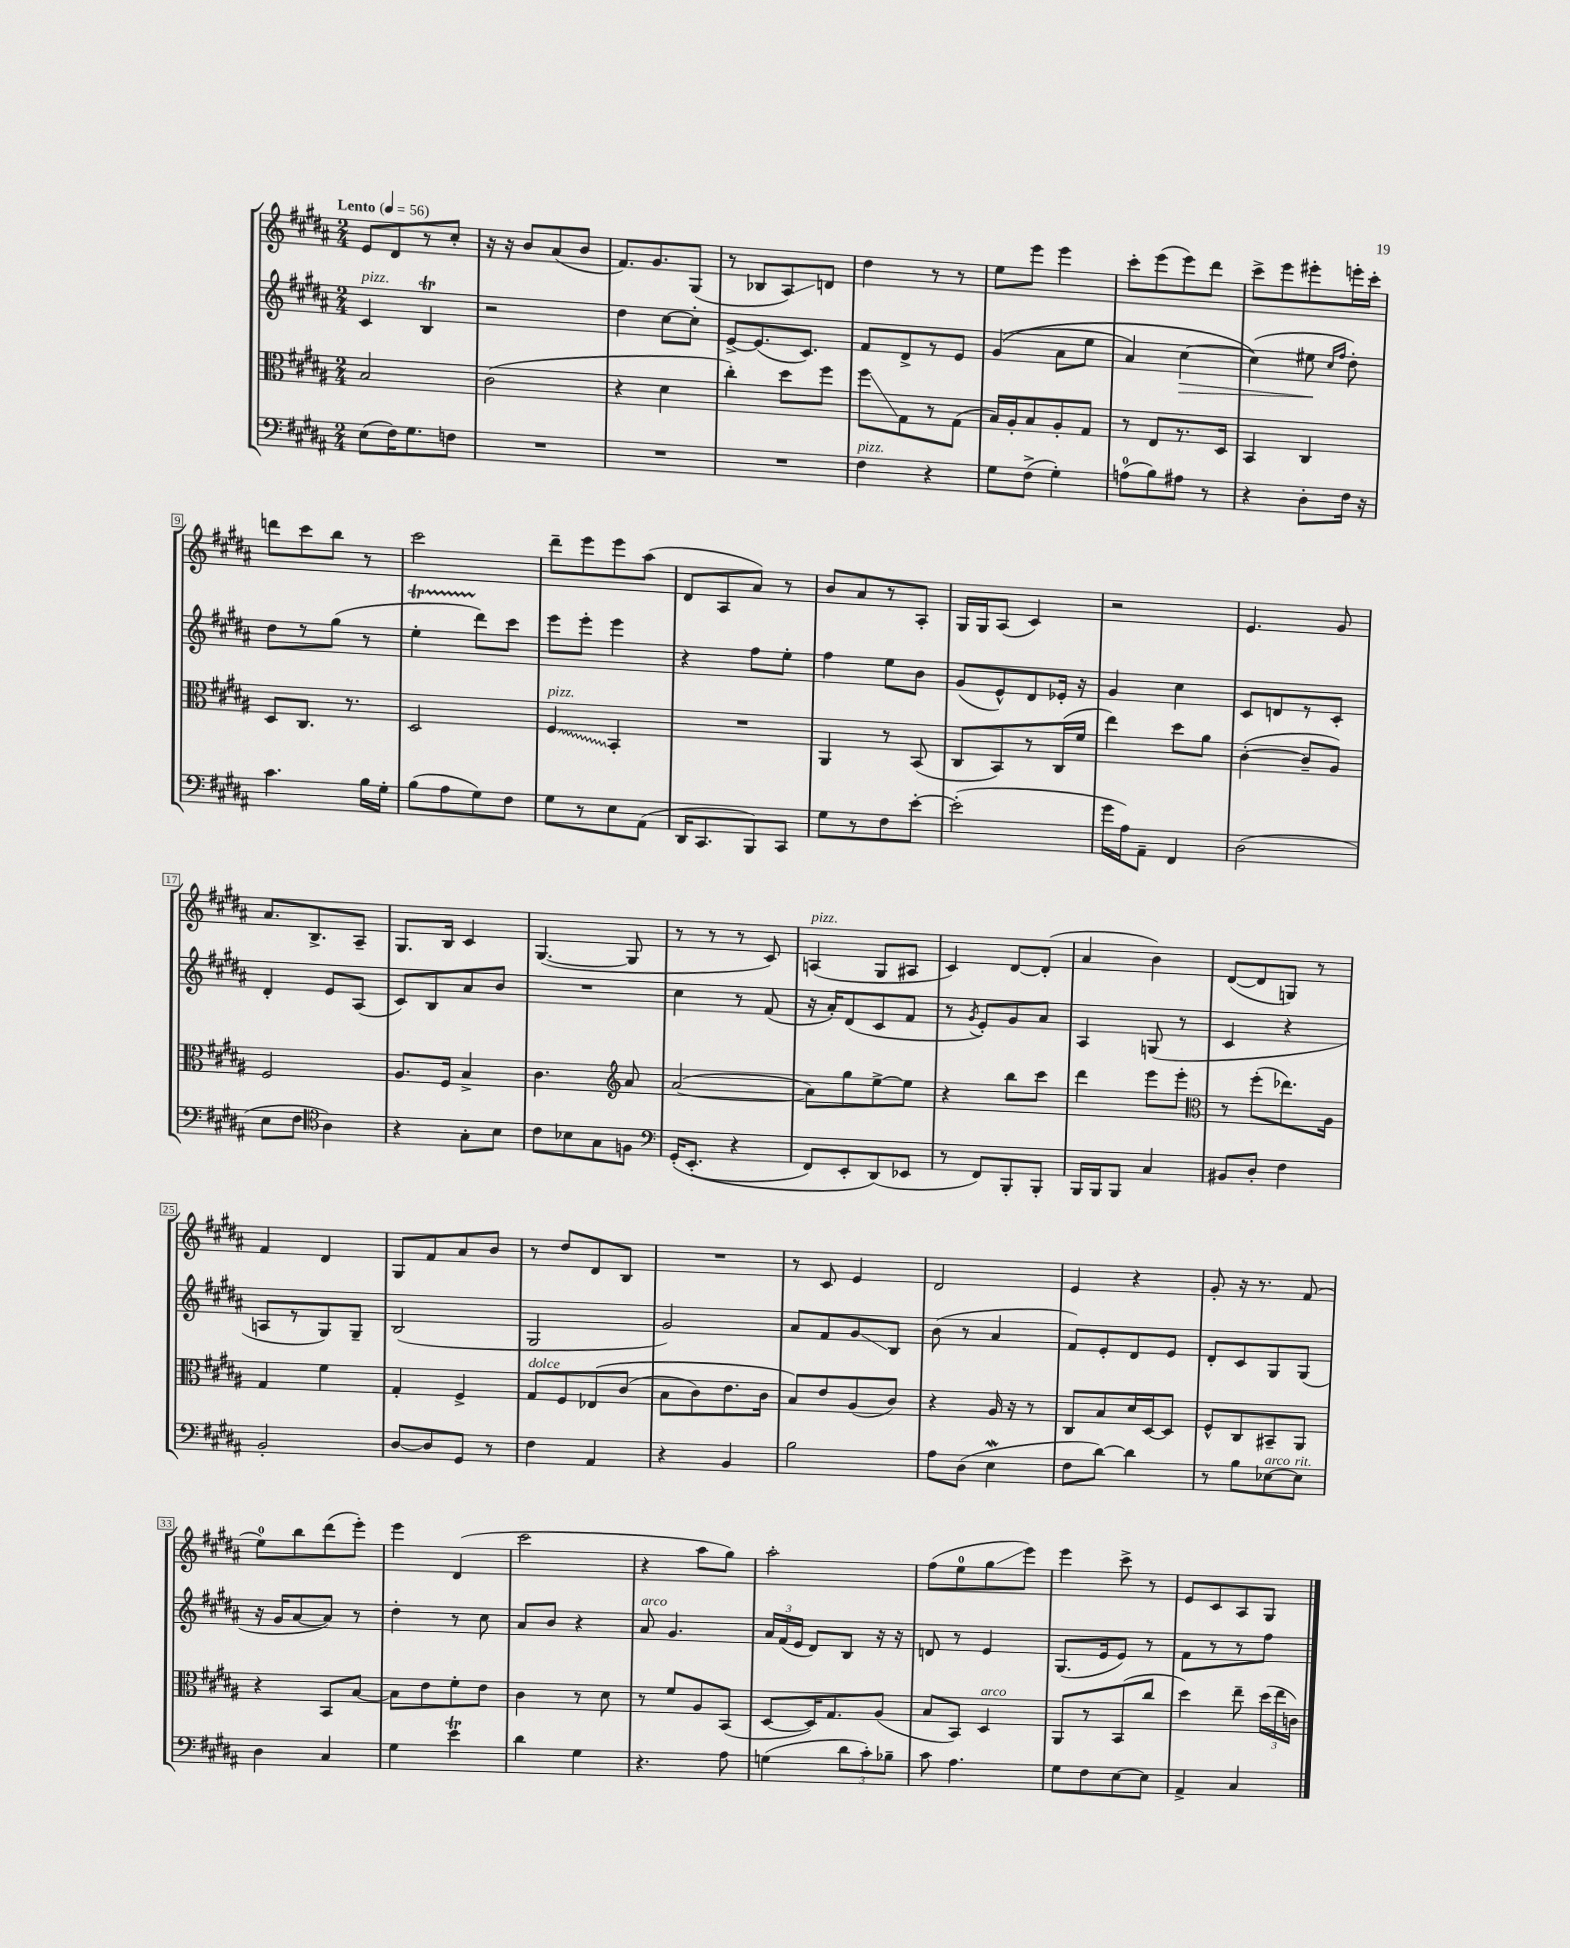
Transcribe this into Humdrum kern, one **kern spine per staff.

**kern	**kern	**kern	**kern
*staff4	*staff3	*staff2	*staff1
*clefF4	*clefC3	*clefG2	*clefG2
*k[f#c#g#d#a#]	*k[f#c#g#d#a#]	*k[f#c#g#d#a#]	*k[f#c#g#d#a#]
*M2/4	*M2/4	*M2/4	*M2/4
*MM56	*MM56	*MM56	*MM56
(8E	2B	4c#	8e
16F#)	.	.	8d#
8.G#	.	.	.
.	.	4B	8r
8F	.	.	8cc#'
=	=	=	=
2r	(2c#	2r	16r
.	.	.	16r
.	.	.	8b
.	.	.	(8a#
.	.	.	8b
=	=	=	=
2r	4r	4dd#	8.f#)
.	.	.	8.g#
.	4d#	[8cc#	.
.	.	8cc#']	(8G#
=	=	=	=
2r	4cc#')	[8e^	8r
.	.	(8.e]	8B-
.	8dd#	.	8A#)
.	.	8.c#)	.
.	8ff#	.	8d
=	=	=	=
4F#	8ff#	8f#	4dd#
.	8G#	8d#^	.
4r	8r	8r	8r
.	(8G#	8e	8r
=	=	=	=
8G#	16B)	&((4g#	8ee
.	16A#'	.	.
(8F#^	8B	.	8eee
4G#')	8A#'	8a#	4eee
.	8G#	8ee	.
=	=	=	=
(8A	8r	4a#)	8ccc#'
8B)	8E	.	(8eee
8A#	8.r	[4cc#	8eee)
8r	.	.	8ddd#
.	16D#	.	.
=	=	=	=
4r	4BB	(4cc#]&)	8ccc#^
.	.	.	8eee
8D#'	4C#	8ee#	8eee#'
.	.	16qqcc#	.
.	.	16qqff#	.
16F#	.	8dd#')	16eee'
16r	.	.	16ccc#'
=	=	=	=
4.c#	8D#	8dd#	8ddd
.	8.C#	8r	8ccc#
.	.	(8gg#	8bb
.	8.r	.	.
16B	.	8r	8r
16G#'	.	.	.
=	=	=	=
(8B	2D#	4ee'	2ccc#
8A#	.	.	.
8G#)	.	8ddd#)	.
8F#	.	8ccc#	.
=	=	=	=
8G#	4F#	8eee	8ddd#~
8r	.	8eee'	8eee
8E	4BB'	4eee	8eee
(8AA#	.	.	(8aa#
=	=	=	=
16DD#	2r	4r	8d#
8.CC#	.	.	.
.	.	.	8A#
8BBB)	.	8ff#	8a#)
8CC#	.	8ee'	8r
=	=	=	=
8G#	4AA#	4ff#	8b
8r	.	.	8a#
8F#	8r	8ee	8r
[8e'	(8BB	8b	8A#'
=	=	=	=
(2e']	8C#	(8g#	16G#
.	.	.	16G#
.	8BB)	8e^^)	(8A#
.	8r	8d#	4c#)
.	(16C#	16e-'	.
.	16f#	16r	.
=	=	=	=
16g#	4ee)	4g#	2r
16A#)	.	.	.
8AA#~	.	.	.
4FF#	8dd#	4cc#	.
.	8a#	.	.
=	=	=	=
(2D#	([4c#'	8c#	4.e
.	.	8d	.
.	8c#~]	8r	.
.	8A#)	8c#'	8g#
=	=	=	=
8E	2F#	4d#'	8.a#
8F#	.	.	.
.	.	.	8.B^
*clefC4	*	*	*
4A#)	.	8e	.
.	.	(8A#	8A#~
=	=	=	=
4r	8.A#	8c#)	8.G#
.	.	8B	.
.	16F#	.	16B
8G#'	4B^	8a#	4c#
8B	.	8b	.
=	=	=	=
8c#	4.c#	2r	([4.G#
8B-	.	.	.
8G#	.	.	.
*	*clefG2	*	*
8F	8a#	.	8G#]
=	=	=	=
*clefF4	*	*	*
&(16GG#'	([2a#	4cc#	8r
(8.EE'	.	.	.
.	.	.	8r
4r	.	8r	8r
.	.	(8f#	8c#)
=	=	=	=
8FF#)	8a#])	16r	(4A
.	.	16a#')	.
8EE'	8gg#	(8d#	.
(8DD#&)	[8ee^	8c#	8G#
8EE-	8ee]	8f#	8A#
=	=	=	=
8r	4r	8r	4c#)
.	.	8qg#	.
8FF#)	.	8e')	.
8BBB'	8bb	8g#	[8d#
8BBB'	8ccc#	8a#	(8d#']
=	=	=	=
16BBB	4ddd#	4A#	4a#
16BBB	.	.	.
8BBB	.	.	.
4C#	8eee	(8G	4b)
.	8eee'	8r	.
=	=	=	=
*	*clefC3	*	*
8BB#	8r	4c#	([8d#
8D#'	(8ff#'	.	8d#]
4F#	8.ee-)	4r	8G)
.	.	.	8r
.	16A#	.	.
=	=	=	=
2BB'	4G#	8A	4f#
.	.	8r	.
.	4f#	8G#)	4d#
.	.	8G#~	.
=	=	=	=
[8D#	4G#'	(2B	8G#
8D#]	.	.	8f#
8GG#	4F#^	.	8a#
8r	.	.	8b
=	=	=	=
4F#	8G#	2G#	8r
.	8F#	.	8dd#
4AA#	&(8E-	.	8d#
.	(8c#	.	8B
=	=	=	=
4r	8B	2g#)	2r
.	8c#)	.	.
4BB	8.e	.	.
.	16c#	.	.
=	=	=	=
2B	8B&)	8a#	8r
.	8e	8f#	8c#
.	(8A#	8g#	4e
.	8c#)	8B	.
=	=	=	=
8A#	4r	(8b	2d#
(8D#	.	8r	.
4E	16A#	4a#	.
.	16r	.	.
.	8r	.	.
=	=	=	=
8F#	8C#	8f#)	4e
[8d#)	8B	8e'	.
4d#]	16d#	8d#	4r
.	[16D#	.	.
.	8D#]	8e	.
=	=	=	=
8r	8F#^^	8d#'	8g#'
8B	8C#	8c#	16r
.	.	.	8.r
[8E-	8BB#~	8G#	.
8E-]	8AA#	(8G#	(8f#
=	=	=	=
4D#	4r	16r	8ee)
.	.	16g#	.
.	.	[8a#	8bb
4C#	8BB	8a#])	(8ddd#
.	[8B	8r	8eee')
=	=	=	=
4G#	8B]	4dd#'	4eee
.	8e	.	.
4e	8f#'	8r	(4d#
.	8e	8cc#	.
=	=	=	=
4d#	4c#	8a#	2ccc#
.	.	8b	.
4G#	8r	4r	.
.	8d#	.	.
=	=	=	=
4.r	8r	8a#	4r
.	8f#	4.g#	.
.	8A#	.	8aa#
8A#	(8BB	.	8gg#)
=	=	=	=
(4G	[8D#	24a#	2aa#'
.	.	(24f#	.
.	.	24e	.
.	16D#])	8d#)	.
.	8.G#	.	.
12d#	.	8B	.
12c#')	.	.	.
.	(8A#	16r	.
12B-~	.	.	.
.	.	16r	.
=	=	=	=
8c#	8B	8d	(8ff#
4.A#	8BB)	8r	8ee
.	4D#	4e	8gg#
.	.	.	8eee)
=	=	=	=
8G#	8AA#	(8.G#	4eee
8F#	8r	.	.
.	.	16e	.
[8E	(8BB	8e)	8ccc#^
8E]	8cc#	8r	8r
=	=	=	=
4AA#^	4dd#)	8f#	8e
.	.	8r	8c#
4C#	8ee~	8r	8A#
.	(24dd#	8ff#	8G#
.	24ee	.	.
.	24c)	.	.
==	==	==	==
*-	*-	*-	*-
